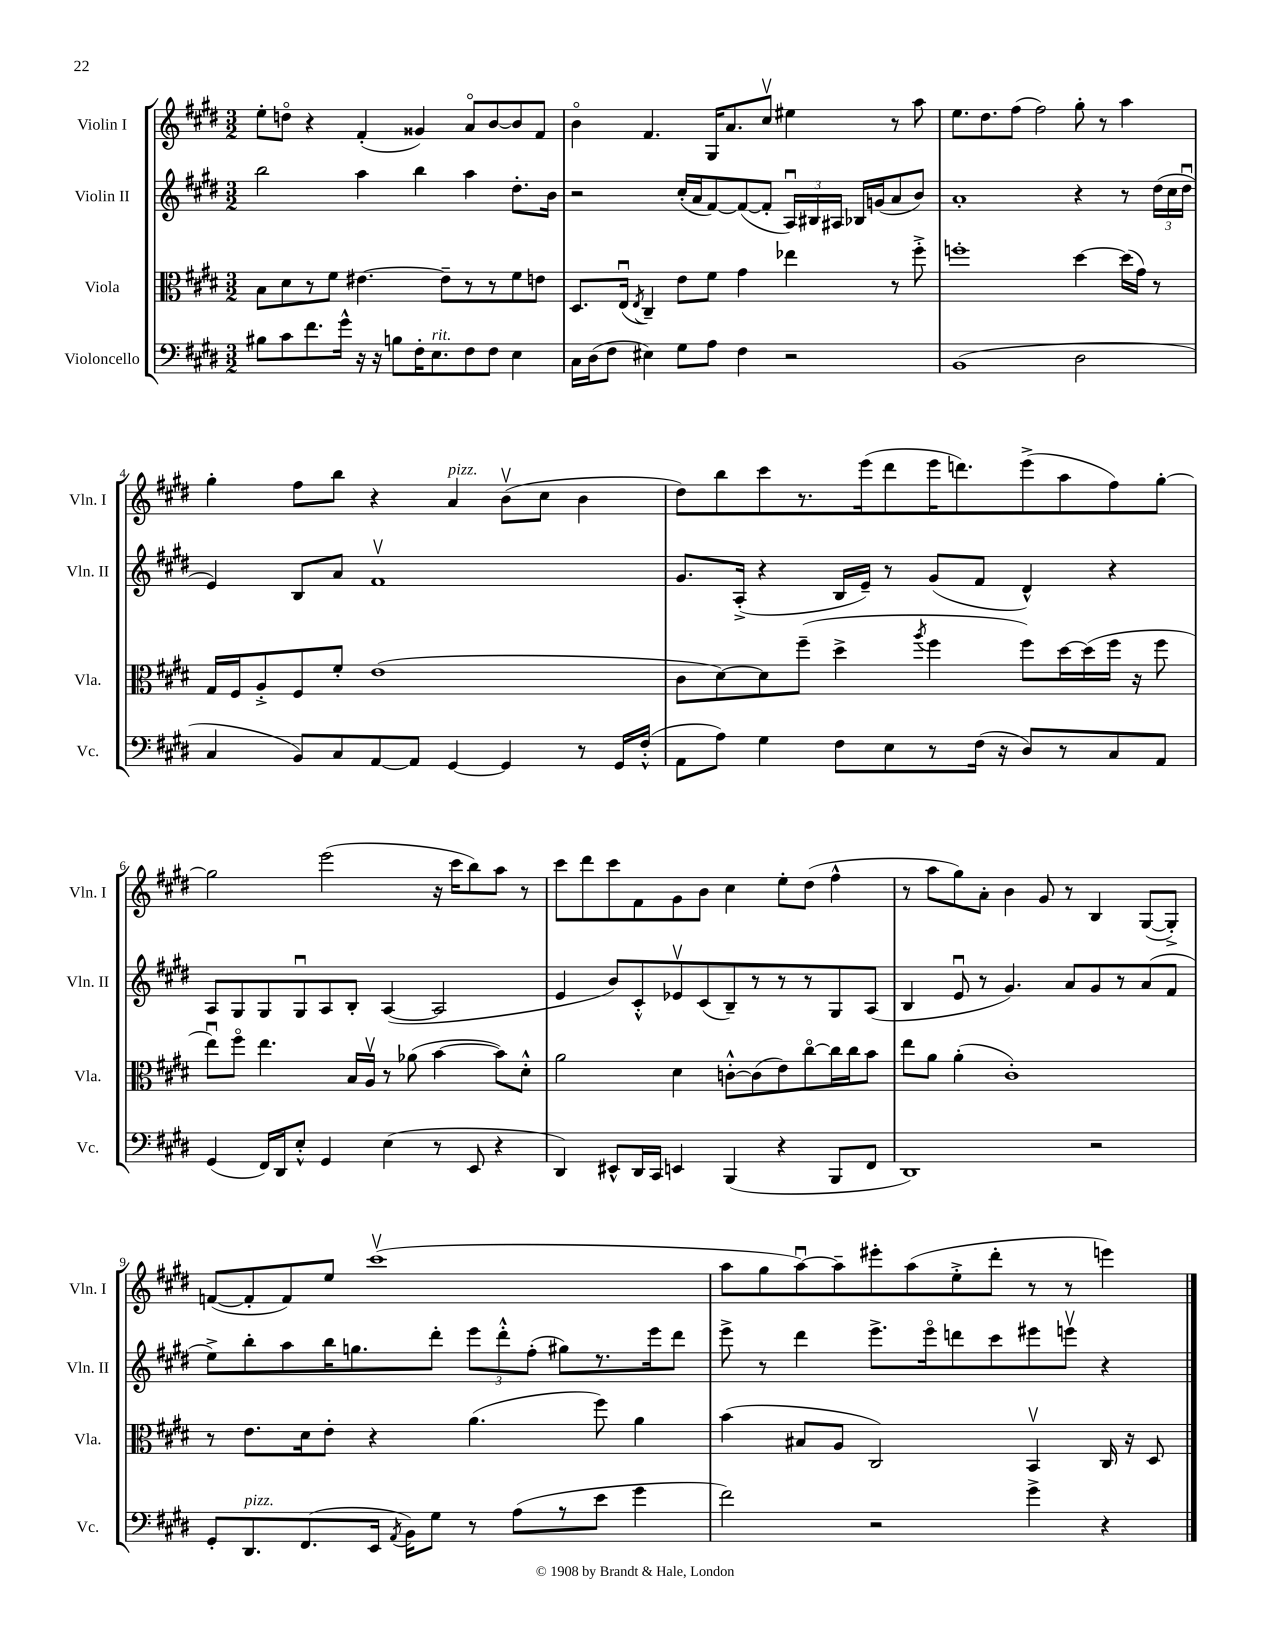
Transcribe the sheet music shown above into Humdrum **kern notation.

**kern	**kern	**kern	**kern
*part4	*part3	*part2	*part1
*staff4	*staff3	*staff2	*staff1
*I"Violoncello	*I"Viola	*I"Violin II	*I"Violin I
*I'Vc.	*I'Vla.	*I'Vln. II	*I'Vln. I
*clefF4	*clefC3	*clefG2	*clefG2
*k[f#c#g#d#]	*k[f#c#g#d#]	*k[f#c#g#d#]	*k[f#c#g#d#]
*M3/2	*M3/2	*M3/2	*M3/2
=1	=1	=1	=1
8B#X\L	8B\L	2bb\	8ee'\L
8c#\	8d#\	.	8ddn\J
8.f#\	8r	.	4r
.	8f#\J	.	.
16g#^^\Jk	.	.	.
16r	[4.e#X\	4aa\	(4f#'/
16r	.	.	.
8Bn\L	.	.	.
16F#'\K	.	4bb\	4g##X/)
!LO:TX:a:i:t=rit.	!	!	!
8.E\	.	.	.
.	8e#~\L]	.	.
8F#\	8r	4aa\	8a/L
8F#\J	8r	.	[8b/
4E\	8f#\	8.dd#'\L	8b/]
.	8en\J	.	8f#/J
.	.	16b\Jk	.
=2	=2	=2	=2
16C#\LL	8.D#/L	2r	4b\
(16D#\J	.	.	.
8F#\J	.	.	.
.	(16Eu/Jk	.	.
.	8qE/	.	.
4E#X\)	4C#~/)	.	4.f#/
8G#\L	8e\L	(16cc#'/LL	.
.	.	16a/J	.
8A\J	8f#\J	[8f#/)	16G#/KL
.	.	.	8.a/
4F#\	4g#\	(8f#/_	.
.	.	8f#'/J]	8cc#v/J
2r	4ee-X\	24Au/LL)	4ee#X\
.	.	24B#X/	.
.	.	24A#X/JJ	.
.	.	16B-X/LL	.
.	.	(16gn/J	.
.	8r	8a/	8r
.	8ff#'^\	8b/J)	8aa\
=3	=3	=3	=3
(1BB	1ffn'	1a'	8.ee\L
.	.	.	8.dd#\
.	.	.	(8ff#\J
.	.	.	2ff#\)
2D#\	[4dd#\	4r	8gg#'\
.	.	.	8r
.	(16dd#\LL]	8r	4aa\
.	16g#\JJ)	.	.
.	8r	(24dd#\LL	.
.	.	24cc#\	.
.	.	24dd#u\JJ	.
!!LO:LB:g=z
=4	=4	=4	=4
4C#/	16G#/LL	4e/)	4gg#'\
.	16F#/J	.	.
.	8A'^/	.	.
8BB/L)	8F#/	8B/L	8ff#\L
8C#/	8f#'/J	8a/J	8bb\J
[8AA/	(1e	1f#v	4r
8AA/J]	.	.	.
!	!	!	!LO:TX:a:i:t=pizz.
[4GG#/	.	.	4a/
4GG#/]	.	.	(8bv\L
.	.	.	8cc#\J
8r	.	.	4b\
16GG#/LL	.	.	.
(16F#'^^/JJ	.	.	.
=5	=5	=5	=5
8AA\L	8c#\L	8.g#/L	8dd#\L)
8A\J)	[8d#\)	.	8bb\
.	.	(16A'^/Jk	.
4G#\	8d#\]	4r	8ccc#\
.	(8ff#~\J	.	8.r
8F#\L	4dd#^\	16B/LL	.
.	.	16e~/JJ)	(16eee\k
8E\	.	8r	8ddd#\
.	8qaa/	.	.
8r	4ff#\	(8g#/L	16eee\K
.	.	.	8.dddn\)
(16F#\Jk	.	8f#/J	.
16r	.	.	.
8D#/L)	8ff#\L)	4d#^^/)	(8eee^\
8r	[16dd#\L	.	8aa\
.	(16dd#\]	.	.
8C#/	16ff#\JJ	4r	8ff#\)
.	16r	.	.
8AA/J	8ff#\	.	[8gg#'\J
!!LO:LB:g=z
=6	=6	=6	=6
(4GG#/	8eeu\L)	8A/L	2gg#\]
.	8ff#\J	8G#/	.
16FF#/LL)	4.ee\	8G#/	.
16DD#/J	.	.	.
8E'^^/J	.	8G#u/	.
4GG#/	.	8A/	(2eee\
.	16B/LL	8B'/J	.
.	16Av/JJ	.	.
(4E\	8r	([4A/	.
.	(8a-X\	.	.
8r	[4b\	2A/]	16r
.	.	.	16ccc#\KL
8EE/	.	.	8bb\)
4r	8b\L])	.	8aa\J
.	8d#'^^\J	.	8r
=7	=7	=7	=7
4DD#/)	2a\	4e/	8ccc#\L
.	.	.	8ddd#\
8EE#X^^/L	.	8b/L)	8ccc#\
16DD#/L	.	8c#'^^/	8f#\
16CC#/JJ	.	.	.
4EEn/	4d#\	8e-Xv/	8g#\
.	.	(8c#/	8b\J
(4BBB/	[8cn'^^\L	8B~/)	4cc#\
.	(8c\]	8r	.
4r	8e\)	8r	8ee'\L
.	[8cc#\	8r	(8dd#\J
8BBB/L	16cc#\L]	8G#/	4ff#^^\
.	16cc#\J	.	.
8FF#/J	8b\J	(8A/J	.
=8	=8	=8	=8
1DD#)	8ee\L	4B/	8r
.	8a\J	.	8aa\L
.	(4a'\	8eu/	8gg#\)
.	.	8r	8a'\J
.	1c#')	4.g#/)	4b\
.	.	.	8g#/
.	.	8a/L	8r
2r	.	8g#/	4B/
.	.	8r	.
.	.	(8a/	([8G#/L
.	.	8f#/J	8G#'^/J])
!!LO:LB:g=z
=9	=9	=9	=9
8GG#'/L	8r	8ee^\L)	([8fn/L
!LO:TX:a:i:t=pizz.	!	!	!
8.DD#/	8.e\L	8bb'\	8f'/]
.	.	8aa\	8f/)
(8.FF#/	16d#\k	.	.
.	8e'\J	16bb\K	8ee/J
.	.	8.ggn\	.
16EE/Jk	4r	.	(1ccc#v
8qAA/	.	.	.
16BB\KL)	.	.	.
8G#\J	.	8ddd#'\J	.
8r	(4.a\	12eee\L	.
.	.	12ddd#'^^\	.
(8A\L	.	.	.
.	.	(12ff#'\J	.
8r	.	8gg#X\L)	.
8e\J	8ff#\)	8.r	.
4g#\	4a\	.	.
.	.	16eee\k	.
.	.	8ddd#\J	.
=10	=10	=10	=10
2f#\)	(4b\	8eee^\	8aa\L
.	.	8r	8gg#\
.	8B#X/L	4ddd#\	[8aau\)
.	8A/J	.	8aa~\]
2r	2C#/)	8.eee^\L	8eee#X'\
.	.	.	(8aa\
.	.	16eee\k	.
.	.	8dddn\	8ee'^\
.	.	8ccc#\	8ddd#'\J
4g#^\	4BBv/	8eee#X\	8r
.	.	8eeenv\J	8r
4r	16C#/	4r	4eeen\)
.	16r	.	.
.	8D#/	.	.
==	==	==	==
*-	*-	*-	*-
